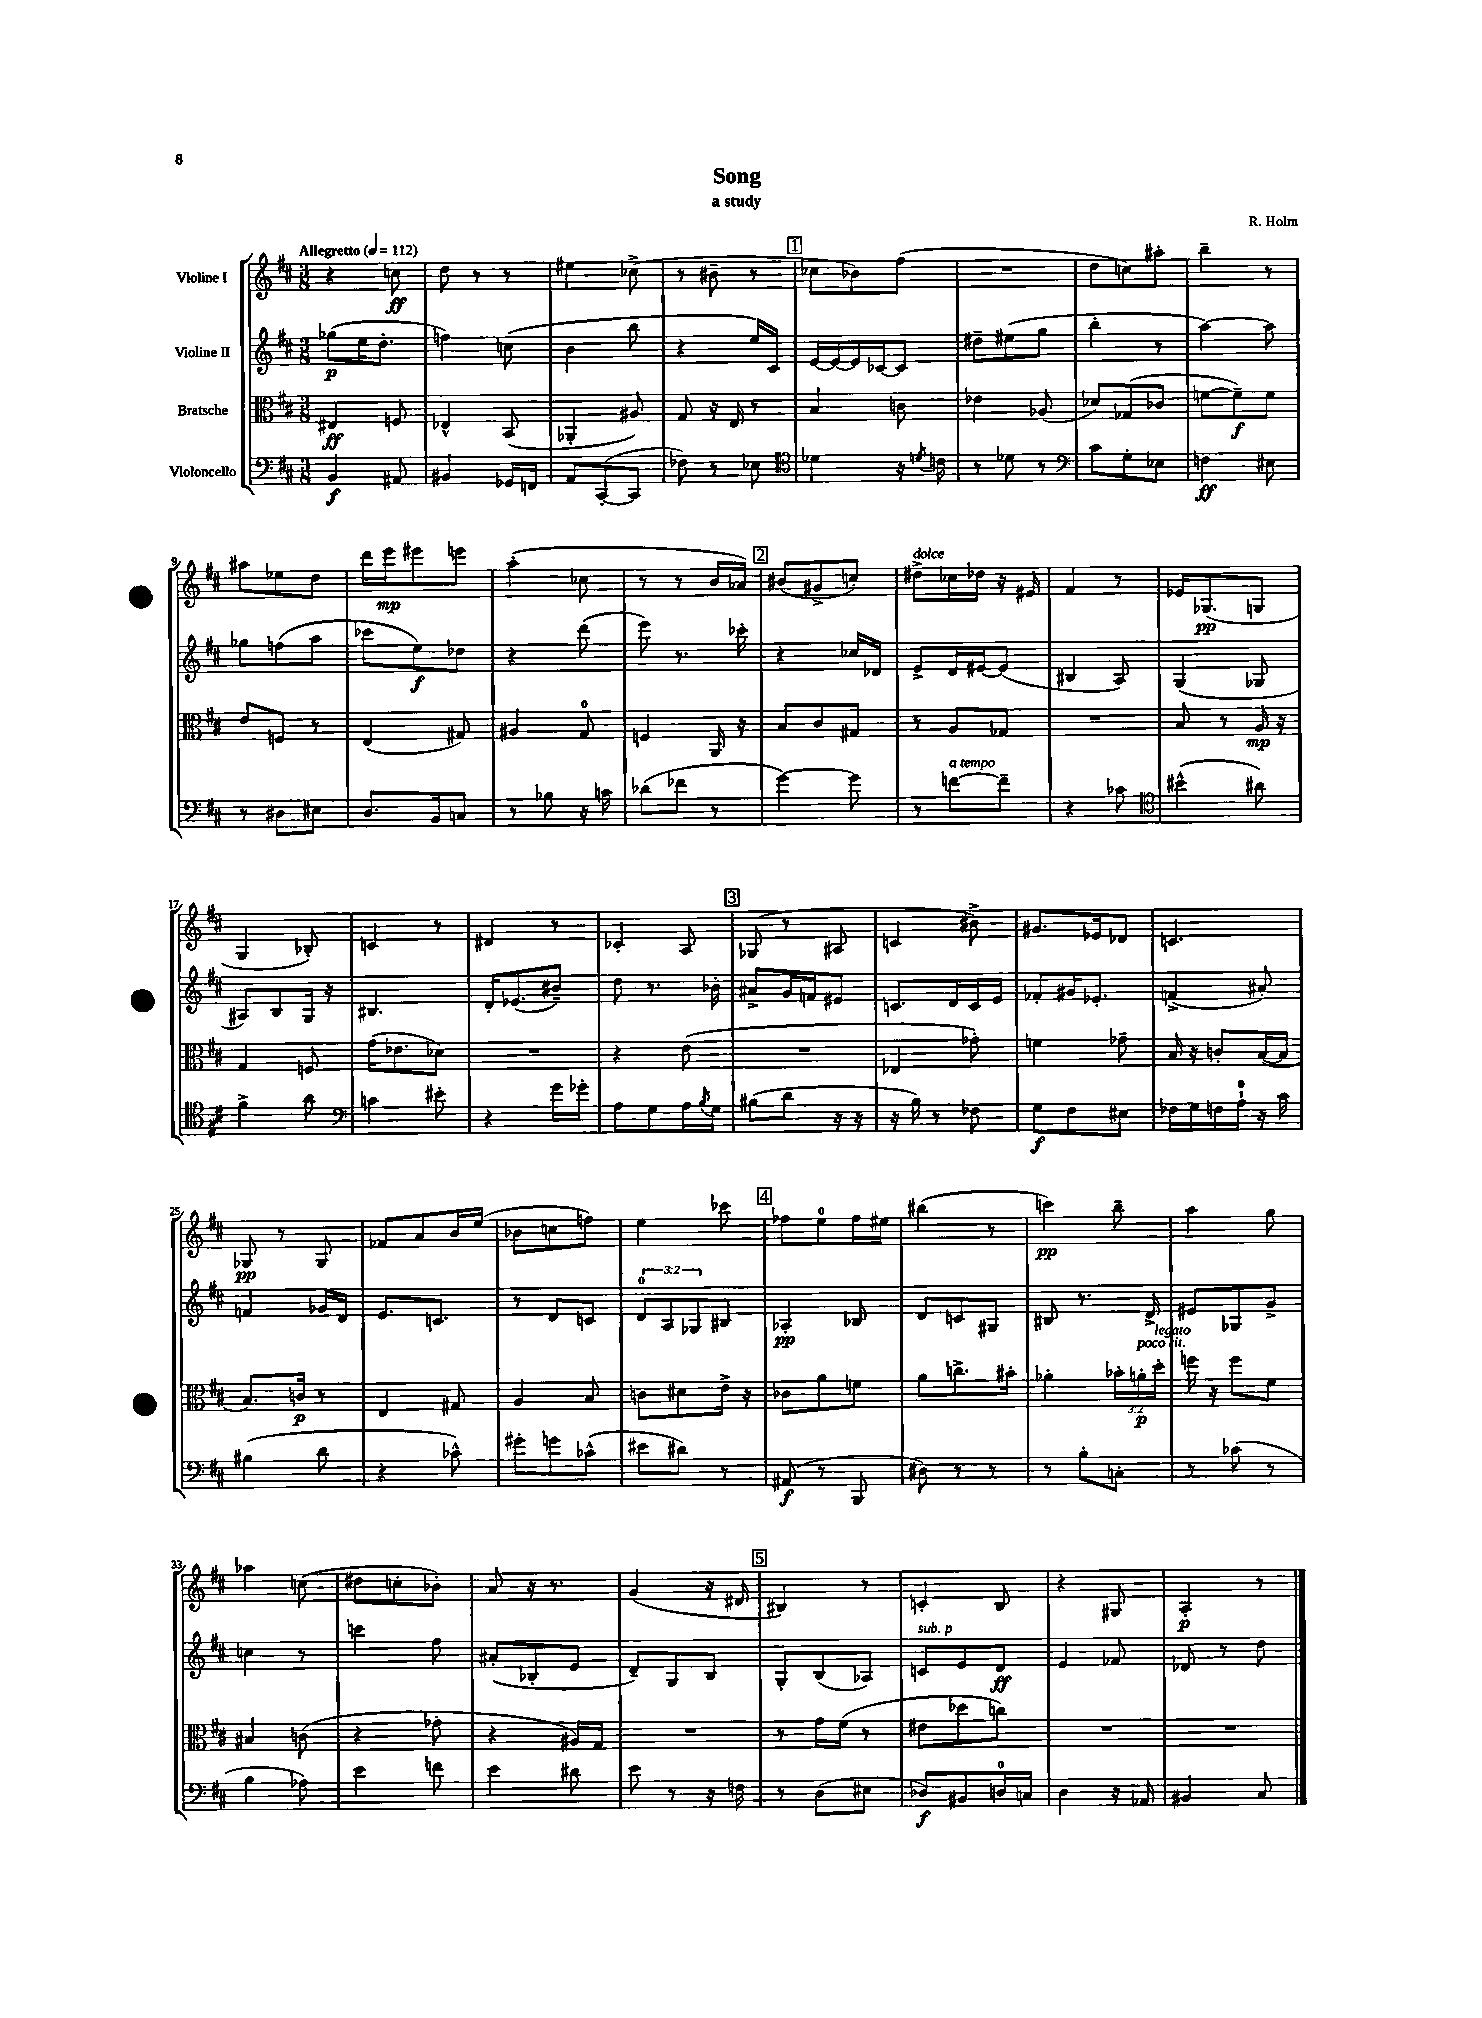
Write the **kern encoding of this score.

**kern	**dynam	**kern	**dynam	**kern	**dynam	**kern	**dynam
*part4	*part4	*part3	*part3	*part2	*part2	*part1	*part1
*staff4	*staff4	*staff3	*staff3	*staff2	*staff2	*staff1	*staff1
*I"Violoncello	*	*I"Bratsche	*	*I"Violine II	*	*I"Violine I	*
*clefF4	*	*clefC3	*	*clefG2	*	*clefG2	*
*k[f#c#]	*	*k[f#c#]	*	*k[f#c#]	*	*k[f#c#]	*
*M3/8	*	*M3/8	*	*M3/8	*	*M3/8	*
*MM112	*	*MM112	*	*MM112	*	*MM112	*
=1	=1	=1	=1	=1	=1	=1	=1
!	!	!	!	!	!	!LO:TX:a:B:t=Allegretto	!
4BB/	f	4E#X/	ff	(8gg-X\L	p	4r	.
.	.	.	.	16ee\K	.	.	.
.	.	.	.	8.dd'\J	.	.	.
8AA#X/	.	8Fn/	.	.	.	8ccn\	ff
=2	=2	=2	=2	=2	=2	=2	=2
4BB#X/	.	4E-X^^/	.	4ffn\)	.	8dd\	.
.	.	.	.	.	.	8r	.
16GG-X/LL	.	(8BB/	.	(8ccn\	.	8r	.
16FFn/JJ	.	.	.	.	.	.	.
=3	=3	=3	=3	=3	=3	=3	=3
8AA/L	.	4AA-X'/	.	4b\	.	4ee#X\	.
([8CC#'/	.	.	.	.	.	.	.
8CC#/J]	.	8A#X/)	.	8bb\	.	(8cc-X^\	.
=4	=4	=4	=4	=4	=4	=4	=4
8F-X\)	.	8G/	.	4r	.	8r	.
8r	.	16r	.	.	.	8b#X~\	.
.	.	16E/	.	.	.	.	.
8E-X\	.	8r	.	16ee/LL)	.	8r	.
.	.	.	.	16c#/JJ	.	.	.
!!LO:REH:place=s1:t=1
=5	=5	=5	=5	=5	=5	=5	=5
*clefC4	*	*	*	*	*	*	*
4d-X\	.	4B/	.	[16e/LL	.	8cc-X\L	.
.	.	.	.	16e/_	.	.	.
.	.	.	.	16e/]	.	8b-X\)	.
.	.	.	.	[16c-X/J	.	.	.
16r	.	8cn\	.	8c-/J]	.	(8ff#\J	.
8qdn/	.	.	.	.	.	.	.
16cn\	.	.	.	.	.	.	.
=6	=6	=6	=6	=6	=6	=6	=6
8r	.	4e-X\	.	8dd#X~\L	.	4.r	.
8d-X\	.	.	.	(8ee#X\	.	.	.
8r	.	(8A-X/	.	8gg\J	.	.	.
=7	=7	=7	=7	=7	=7	=7	=7
*clefF4	*	*	*	*	*	*	*
8c#\L	.	8d-X/L)	.	4bb'\	.	8dd\L	.
8G'\	.	(8G-X/	.	.	.	8ccn\)	.
8E-X\J	.	8c-X/J	.	8r	.	8aa#X'\J	.
=8	=8	=8	=8	=8	=8	=8	=8
4Fn\	ff	[8fn\L	.	[4aa\)	.	4bb~\	.
.	.	8f~\])	f	.	.	.	.
8E#X\	.	8f\J	.	8aa\]	.	8r	.
!!LO:LB:g=z
=9	=9	=9	=9	=9	=9	=9	=9
8r	.	8e/L	.	8gg-X\L	.	8aa#X\L	.
8D#X\L	.	8Fn/J	.	(8ffn\	.	8ee-X\	.
8E#X\J	.	8r	.	8aa\J	.	8dd\J	.
=10	=10	=10	=10	=10	=10	=10	=10
8.D/L	.	(4E/	.	8ccc-X\L	.	16ddd\LL	.
.	.	.	.	.	.	16eee\J	mp
.	.	.	.	8ee\)	f	8eee#X\	.
16BB/k	.	.	.	.	.	.	.
8Cn/J	.	8G#X/)	.	8dd-X\J	.	8eeen\J	.
=11	=11	=11	=11	=11	=11	=11	=11
8r	.	4A#X/	.	4r	.	(4aa'\	.
8B-X\	.	.	.	.	.	.	.
16r	.	8G/	.	(8ddd\	.	8cc-X\	.
16cn\	.	.	.	.	.	.	.
=12	=12	=12	=12	=12	=12	=12	=12
(8d-X\L	.	4Fn/	.	8eee\)	.	8r	.
8f-X\J	.	.	.	8.r	.	8r	.
8r	.	16AA/	.	.	.	16b/LL	.
.	.	16r	.	16ccc-X'\	.	16a-X/JJ)	.
!!LO:REH:place=s1:t=2
=13	=13	=13	=13	=13	=13	=13	=13
[4g\)	.	8B/L	.	4r	.	(8b#X/L	.
.	.	8c#/	.	.	.	8g#X^/	.
8g\]	.	8G#X/J	.	16cc-X/LL	.	8ccn'/J)	.
.	.	.	.	16d-X/JJ	.	.	.
=14	=14	=14	=14	=14	=14	=14	=14
!	!	!	!	!	!	!LO:TX:a:i:t=dolce	!
8r	.	8r	.	8e^/L	.	8dd#X^\L	.
!LO:TX:a:i:t=a tempo	!	!	!	!	!	!	!
[8fn\L	.	8A/L	.	16d/L	.	16cc-X\L	.
.	.	.	.	[16e#X/J	.	16dd-X\JJ	.
8f~\J]	.	8G-X/J	.	(8e#/J]	.	16r	.
.	.	.	.	.	.	16e#X/	.
=15	=15	=15	=15	=15	=15	=15	=15
4r	.	4.r	.	4B#X/	.	4f#/	.
8c-X\	.	.	.	8A/)	.	8r	.
=16	=16	=16	=16	=16	=16	=16	=16
*clefC4	*	*	*	*	*	*	*
(4b#X^^\	.	8B/	.	(4G/	.	16e-X/KL	.
.	.	.	.	.	.	(8.G-X/	pp
.	.	8r	.	.	.	.	.
8a#X\)	.	16A/	mp	8G-X/	.	8Gn/J	.
.	.	16r	.	.	.	.	.
!!LO:LB:g=z
=17	=17	=17	=17	=17	=17	=17	=17
4f#^\	.	4G/	.	8A#X/L)	.	4G/	.
.	.	.	.	8B/	.	.	.
8a\	.	8Fn/	.	16G/Jk	.	8B-X'/)	.
.	.	.	.	16r	.	.	.
=18	=18	=18	=18	=18	=18	=18	=18
*clefF4	*	*	*	*	*	*	*
4cn\	.	(16g\KL	.	4.B#X/	.	4cn/	.
.	.	8.e-X\	.	.	.	.	.
8e#X'\	.	8d-X\J)	.	.	.	8r	.
=19	=19	=19	=19	=19	=19	=19	=19
4r	.	4.r	.	16d'/KL	.	4d#X/	.
.	.	.	.	(8.e-X/	.	.	.
16g\LL	.	.	.	8b#X~/J)	.	8r	.
16g-X'\JJ	.	.	.	.	.	.	.
=20	=20	=20	=20	=20	=20	=20	=20
8A\L	.	4r	.	8dd\	.	4c-X'/	.
8G\	.	.	.	8.r	.	.	.
16A\L	.	(8e\	.	.	.	8A/	.
8qB/	.	.	.	.	.	.	.
16G\JJ	.	.	.	16b-X'\	.	.	.
!!LO:REH:place=s1:t=3
=21	=21	=21	=21	=21	=21	=21	=21
(8B#X\L	.	4.r	.	8a#X^/L	.	(8G-X/	.
8d\J	.	.	.	16g/L	.	8r	.
.	.	.	.	16fn/J	.	.	.
16r	.	.	.	8e#X/J	.	8A#X/	.
16r	.	.	.	.	.	.	.
=22	=22	=22	=22	=22	=22	=22	=22
16r	.	4E-X/	.	8.cn/L	.	4cn/	.
16B\)	.	.	.	.	.	.	.
8r	.	.	.	.	.	.	.
.	.	.	.	16d/L	.	.	.
8F-X\	.	8g-X'\)	.	16c/	.	8b#X^\)	.
.	.	.	.	16e/JJ	.	.	.
=23	=23	=23	=23	=23	=23	=23	=23
8G\L	f	4fn\	.	8f-X'/L	.	8.g#X/L	.
8F#\	.	.	.	16g#X/K	.	.	.
.	.	.	.	8.e-X'/J	.	16e-X/k	.
8E#X\J	.	8g-X~\	.	.	.	8d-X/J	.
=24	=24	=24	=24	=24	=24	=24	=24
16F-X\LL	.	16B/	.	(4fn^/	.	4.cn/	.
16G\	.	16r	.	.	.	.	.
16Fn\	.	8cn'/L	.	.	.	.	.
16A`\JJ	.	.	.	.	.	.	.
16r	.	([16B/L	.	8a#X'/)	.	.	.
16c#\	.	16B/JJ]	.	.	.	.	.
!!LO:LB:g=z
=25	=25	=25	=25	=25	=25	=25	=25
(4B#X\	.	8.B/L)	.	4fn/	.	8G-X/	pp
.	.	.	.	.	.	8r	.
.	.	16cn/Jk	p	.	.	.	.
8d\	.	8r	.	16g-X/LL	.	8G-/	.
.	.	.	.	16d/JJ	.	.	.
=26	=26	=26	=26	=26	=26	=26	=26
4r	.	4E/	.	8.e/L	.	8f-X/L	.
.	.	.	.	.	.	8a/	.
.	.	.	.	8.cn/J	.	.	.
8c-X^^\)	.	8G#X/	.	.	.	16b/L	.
.	.	.	.	.	.	(16ee/JJ	.
=27	=27	=27	=27	=27	=27	=27	=27
8g#X'\L	.	4A/	.	8r	.	8b-X\L	.
8gn\	.	.	.	8d/L	.	8ccn\	.
(8c-X^^\J	.	8B/	.	8cn/J	.	8ffn\J)	.
=28	=28	=28	=28	=28	=28	=28	=28
8e#X\L	.	8cn\L	.	12d/L	.	4ee\	.
.	.	.	.	12A/	.	.	.
8d#X\J)	.	8d#X\	.	.	.	.	.
.	.	.	.	12G-X/	.	.	.
8r	.	16e^\Jk	.	8B#X/J	.	8ccc-X\	.
.	.	16r	.	.	.	.	.
!!LO:REH:place=s1:t=4
=29	=29	=29	=29	=29	=29	=29	=29
(8AA#X/	f	8c-X\L	.	4A-X'/	pp	8ff-X\L	.
8r	.	8a\	.	.	.	8ee\	.
8BBB/	.	8fn\J	.	8B-X/	.	16ff-\L	.
.	.	.	.	.	.	16ee#X\JJ	.
=30	=30	=30	=30	=30	=30	=30	=30
8D#X\)	.	8a\L	.	8d/L	.	(4bb#X\	.
8r	.	8.ccn^\	.	8cn/	.	.	.
8r	.	.	.	8G#X/J	.	8r	.
.	.	16b#X'\Jk	.	.	.	.	.
=31	=31	=31	=31	=31	=31	=31	=31
8r	.	4a-X'\	.	8B#X/	.	4cccn\)	pp
8B'\L	.	.	.	8.r	.	.	.
8Cn'\J	.	24b-X'\LL	.	.	.	8bb~\	.
!	!	!LO:TX:a:i:t=poco rit.	!	!	!	!	!
.	.	24an'\	p	.	.	.	.
.	.	.	.	16d^/	.	.	.
!	!	!LO:TX:a:i:t=legato	!	!	!	!	!
.	.	24dd'\JJ	.	.	.	.	.
=32	=32	=32	=32	=32	=32	=32	=32
8r	.	16ffn\	.	8e#X/L	.	4aa\	.
.	.	16r	.	.	.	.	.
(8c-X\	.	8ff\L	.	8G-X/	.	.	.
8r	.	8f#\J	.	8g^/J	.	8gg\	.
!!LO:LB:g=z
=33	=33	=33	=33	=33	=33	=33	=33
4B\	.	4B#X/	.	4ccn\	.	4aa-X\	.
8A-X\)	.	(8cn\	.	8r	.	(8ccn\	.
=34	=34	=34	=34	=34	=34	=34	=34
4e\	.	4r	.	4cccn\	.	8dd#X\L	.
.	.	.	.	.	.	8ccn'\	.
8fn\	.	8g-X'\	.	8ff#\	.	8b-X'\J)	.
=35	=35	=35	=35	=35	=35	=35	=35
4e\	.	4r	.	(8a#X'/L	.	8a/	.
.	.	.	.	8B-X'/	.	16r	.
.	.	.	.	.	.	8.r	.
8d#X\	.	16A#X/LL)	.	8e/J	.	.	.
.	.	16G/JJ	.	.	.	.	.
=36	=36	=36	=36	=36	=36	=36	=36
8e\	.	4.r	.	8d~/L)	.	(4g/	.
8r	.	.	.	8G/	.	.	.
16r	.	.	.	8B/J	.	16r	.
16Fn\	.	.	.	.	.	16d#X/	.
!!LO:REH:place=s1:t=5
=37	=37	=37	=37	=37	=37	=37	=37
8r	.	8r	.	8G'/L	.	4B#X/)	.
(8D\L	.	16g\LL	.	(8B/	.	.	.
.	.	(16f#\JJ	.	.	.	.	.
8E#X\J	.	8r	.	8A-X/J)	.	8r	.
=38	=38	=38	=38	=38	=38	=38	=38
!	!	!	!	!LO:TX:a:i:t=sub. p	!	!	!
8D-X/L)	f	8e#X\L	.	8cn/L	.	4cn'/	.
8BB#X/	.	8dd-X\	.	8e/	.	.	.
16Dn/L	.	8ccn\J)	.	8d/J	ff	8B/	.
16Cn/JJ	.	.	.	.	.	.	.
=39	=39	=39	=39	=39	=39	=39	=39
4D\	.	4.r	.	4e/	.	4r	.
16r	.	.	.	8f-X/	.	8G#X/	.
16AA-X/	.	.	.	.	.	.	.
=40	=40	=40	=40	=40	=40	=40	=40
4BB#X/	.	4.r	.	8d-X/	.	4A'/	p
.	.	.	.	8r	.	.	.
8C#/	.	.	.	8dd\	.	8r	.
==	==	==	==	==	==	==	==
*-	*-	*-	*-	*-	*-	*-	*-
